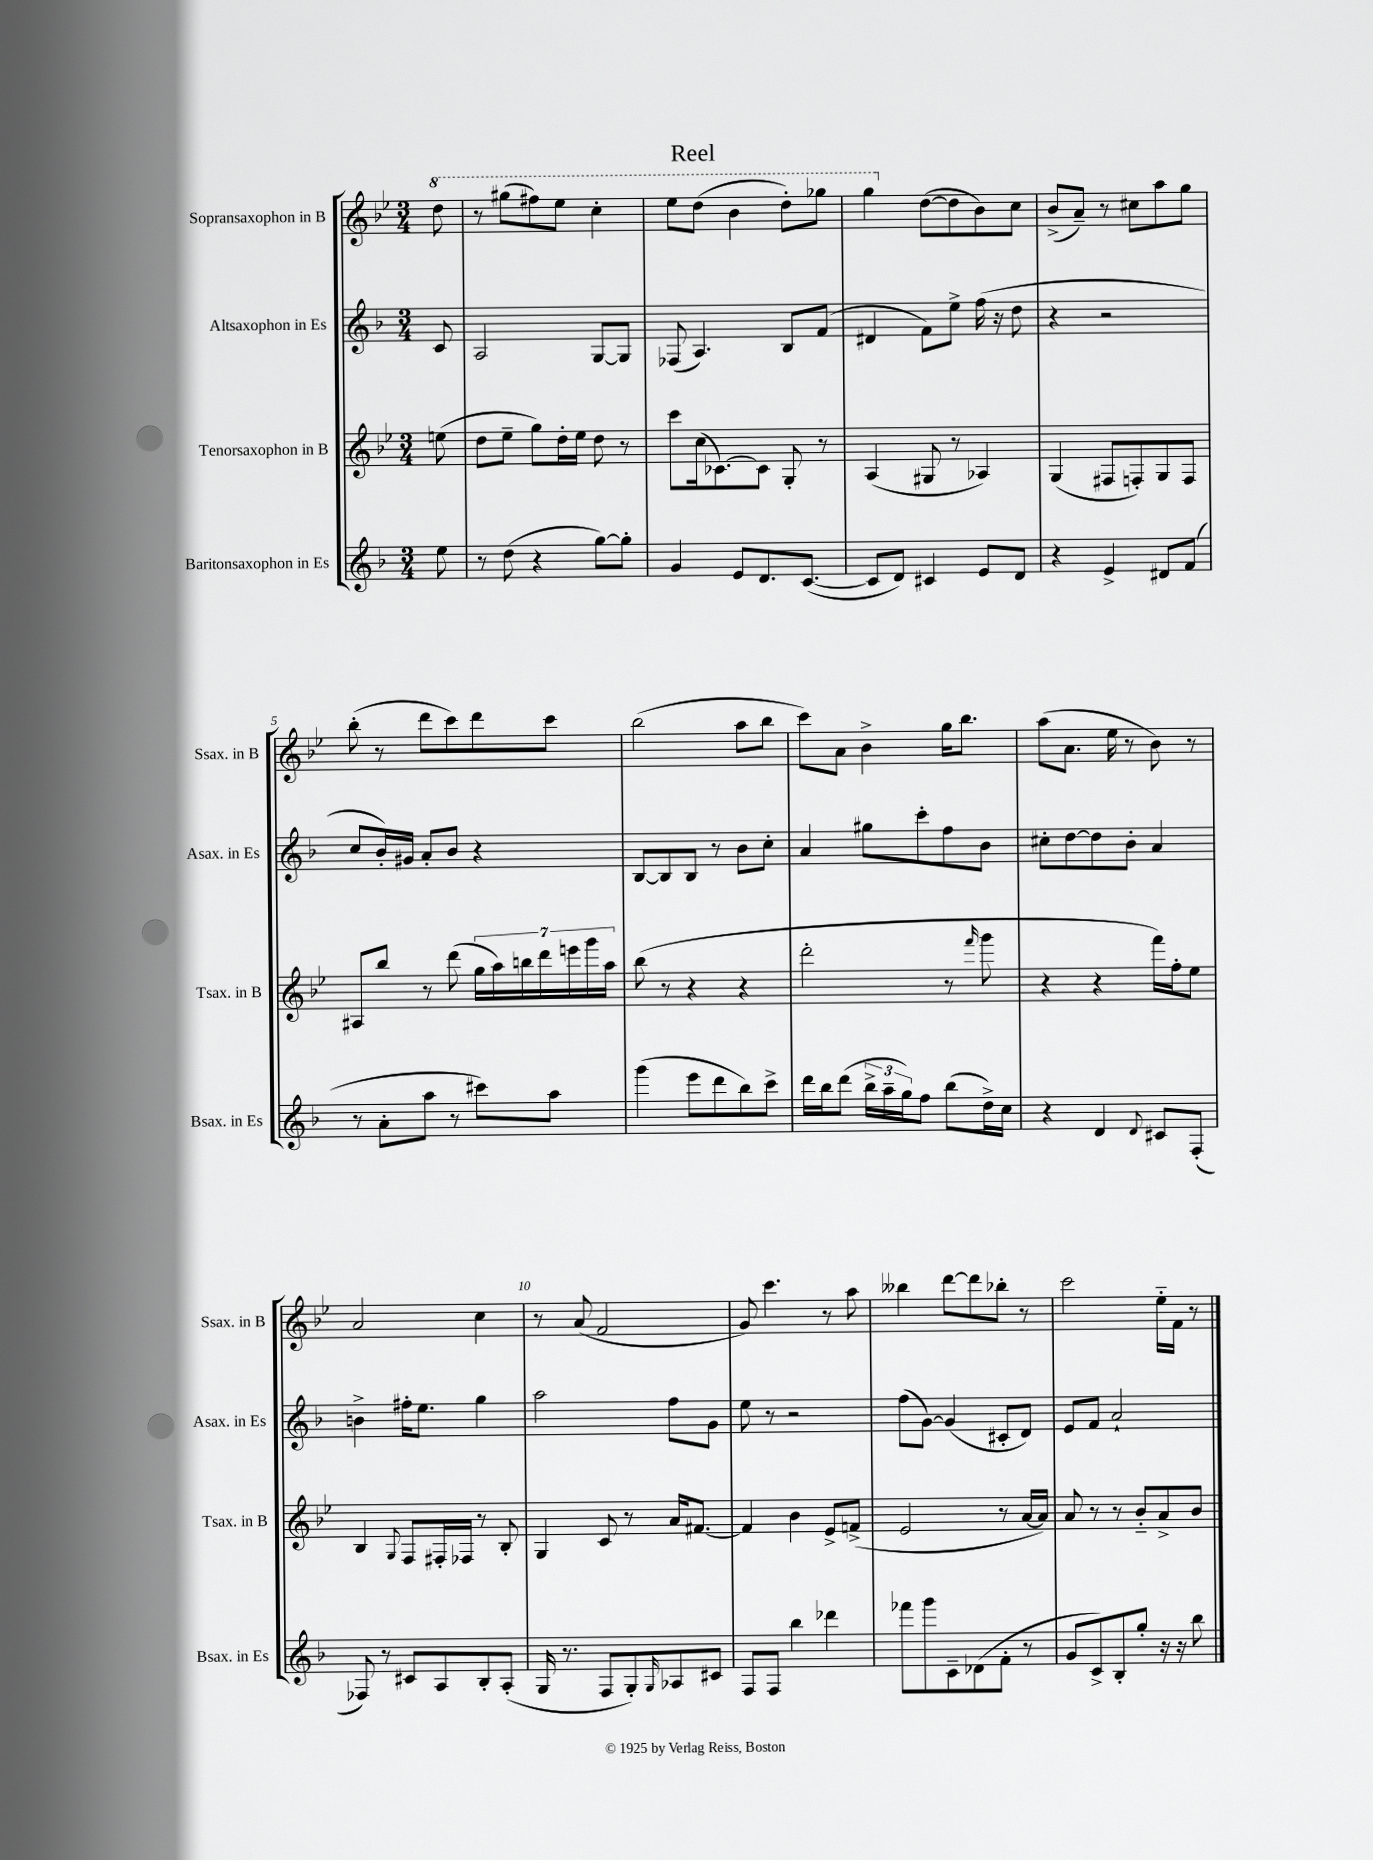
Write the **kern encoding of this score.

**kern	**kern	**kern	**kern
*staff4	*staff3	*staff2	*staff1
*clefG2	*clefG2	*clefG2	*clefG2
*k[b-]	*k[b-e-]	*k[b-]	*k[b-e-]
*M3/4	*M3/4	*M3/4	*M3/4
8ee\	(8ee\	8c/	8ddd\
=	=	=	=
8r	8dd\L	2A/	8r
(8dd\	8ee-~\J	.	(8ggg#\L
4r	8gg\L)	.	8fff#\)
.	16dd'\L	.	8eee-\J
.	16ee-\JJ	.	.
[8gg\L)	8dd\	[8G/L	4ccc'\
8gg'\]J	8r	8G/]J	.
=	=	=	=
4g/	8ccc\L	(8F-/	8eee-\L
.	(16cc\k	4.A/)	(8ddd\J
.	[8.c-\)	.	.
8e/L	.	.	4bb-\
8.d/	8c-\]J	.	.
.	8G'/	8B-/L	8ddd'\L)
([8.c/J	.	.	.
.	8r	(8f/J	8ggg-\J
=	=	=	=
8c/]L	(4A/	4d#/	4ggg\
8d/J)	.	.	.
4c#/	8G#/	8f\L)	([8dd\L
.	8r	8ee^\J	8dd\]
8e/L	4A-/)	(16ff\	8b-\)
.	.	16r	.
8d/J	.	8dd\	8cc\J
=	=	=	=
4r	(4G/	4r	(8b-^/L
.	.	.	8a~/J)
4e^/	8F#/L	2r	8r
.	8F'/)	.	8cc#\L
8d#/L	8G/	.	8aa\
(8f/J	8F/J	.	8gg\J
=	=	=	=
8r	8A#/L	8cc/L	(8bb-'\
8a'\L	8bb-/J	16b-'/L)	8r
.	.	16g#/JJ	.
8aa\J	8r	8a'/L	8ddd\L
8r	(8ddd\	8b-/J	8ccc\)
8ccc#\L)	28gg\LL	4r	8ddd\
.	28aa\)	.	.
.	28bb\	.	.
.	28ddd\	.	.
8aa\J	.	.	8ccc\J
.	28eee\	.	.
.	28ggg\	.	.
.	28aa\JJ	.	.
=	=	=	=
(4ggg\	(8bb-\	[8B-/L	(2bb-\
.	8r	8B-/]	.
8eee\L	4r	8B-/J	.
8ddd\	.	8r	.
8bb-\)	4r	8b-\L	8aa\L
8ccc^\J	.	8cc'\J	8bb-\J
=	=	=	=
16ddd\LL	2ddd'\	4a/	8ccc\L)
16bb-\J	.	.	.
(8ddd\J	.	.	8a\J
24bb-^\LL	.	8gg#\L	4b-^\
24aa~\	.	.	.
24gg\J)	.	.	.
8ff\J	.	8ccc'\	.
(8bb-\L	8r	8ff\	16gg\LK
.	.	.	8.bb-\J
.	16qqfff/	.	.
16dd^\L)	8ggg\	8b-\J	.
16cc\JJ	.	.	.
=	=	=	=
4r	4r	8cc#'\L	(8aa\L
.	.	[8dd\	8.a\J
4d/	4r	8dd\]	.
.	.	.	16ee-\
.	.	8b-'\J	8r
8qqd/	.	.	.
8c#/L	16fff\LL)	4a/	8b-\)
.	16ff'\J	.	.
(8F'/J	8ee-\J	.	8r
=	=	=	=
8F-/)	4B-/	4b^\	2a/
8r	.	.	.
.	8qqG/	.	.
8c#/L	8F/L	16ff#'\LK	.
.	.	8.ee\J	.
8A/	16F#'/L	.	.
.	16F-/JJ	.	.
8B-'/	8r	4gg\	4cc\
(8A'/J	8B-'/	.	.
=	=	=	=
16G/	4G/	2aa\	8r
8.r	.	.	.
.	.	.	(8a/
8F/L	8c/	.	2f/
8G'/)	8r	.	.
16qqG/	.	.	.
8A-/	16a/LK	8ff\L	.
.	[8.f#/J	.	.
8c#/J	.	8g\J	.
=	=	=	=
8F/L	4f#/]	8ee\	8g/)
8F/J	.	8r	4.ccc\
4bb-\	4b-\	2r	.
4ddd-\	8e-^/L	.	8r
.	(8f^/J	.	8aa\
=	=	=	=
8fff-\L	2e-/	(8ff\L	4bb--\
8ggg\	.	[8g\J)	.
8c~\	.	(4g/]	[8ddd\L
(8d-\	.	.	8ddd\]
8f'\J	8r	8c#'/L	8bb-'\J
8r	[16a/LL	8d/J)	8r
.	16a/]JJ)	.	.
=	=	=	=
8g/L	8a/	8e/L	2ccc\
8c^/)	8r	8f/J	.
8B-'/	8r	2a`/	.
8gg'/J	8b-'~/L	.	.
16r	8a^/	.	16ee-'~\LL
16r	.	.	16f\JJ
8bb-\	8b-/J	.	8r
==	==	==	==
*-	*-	*-	*-
